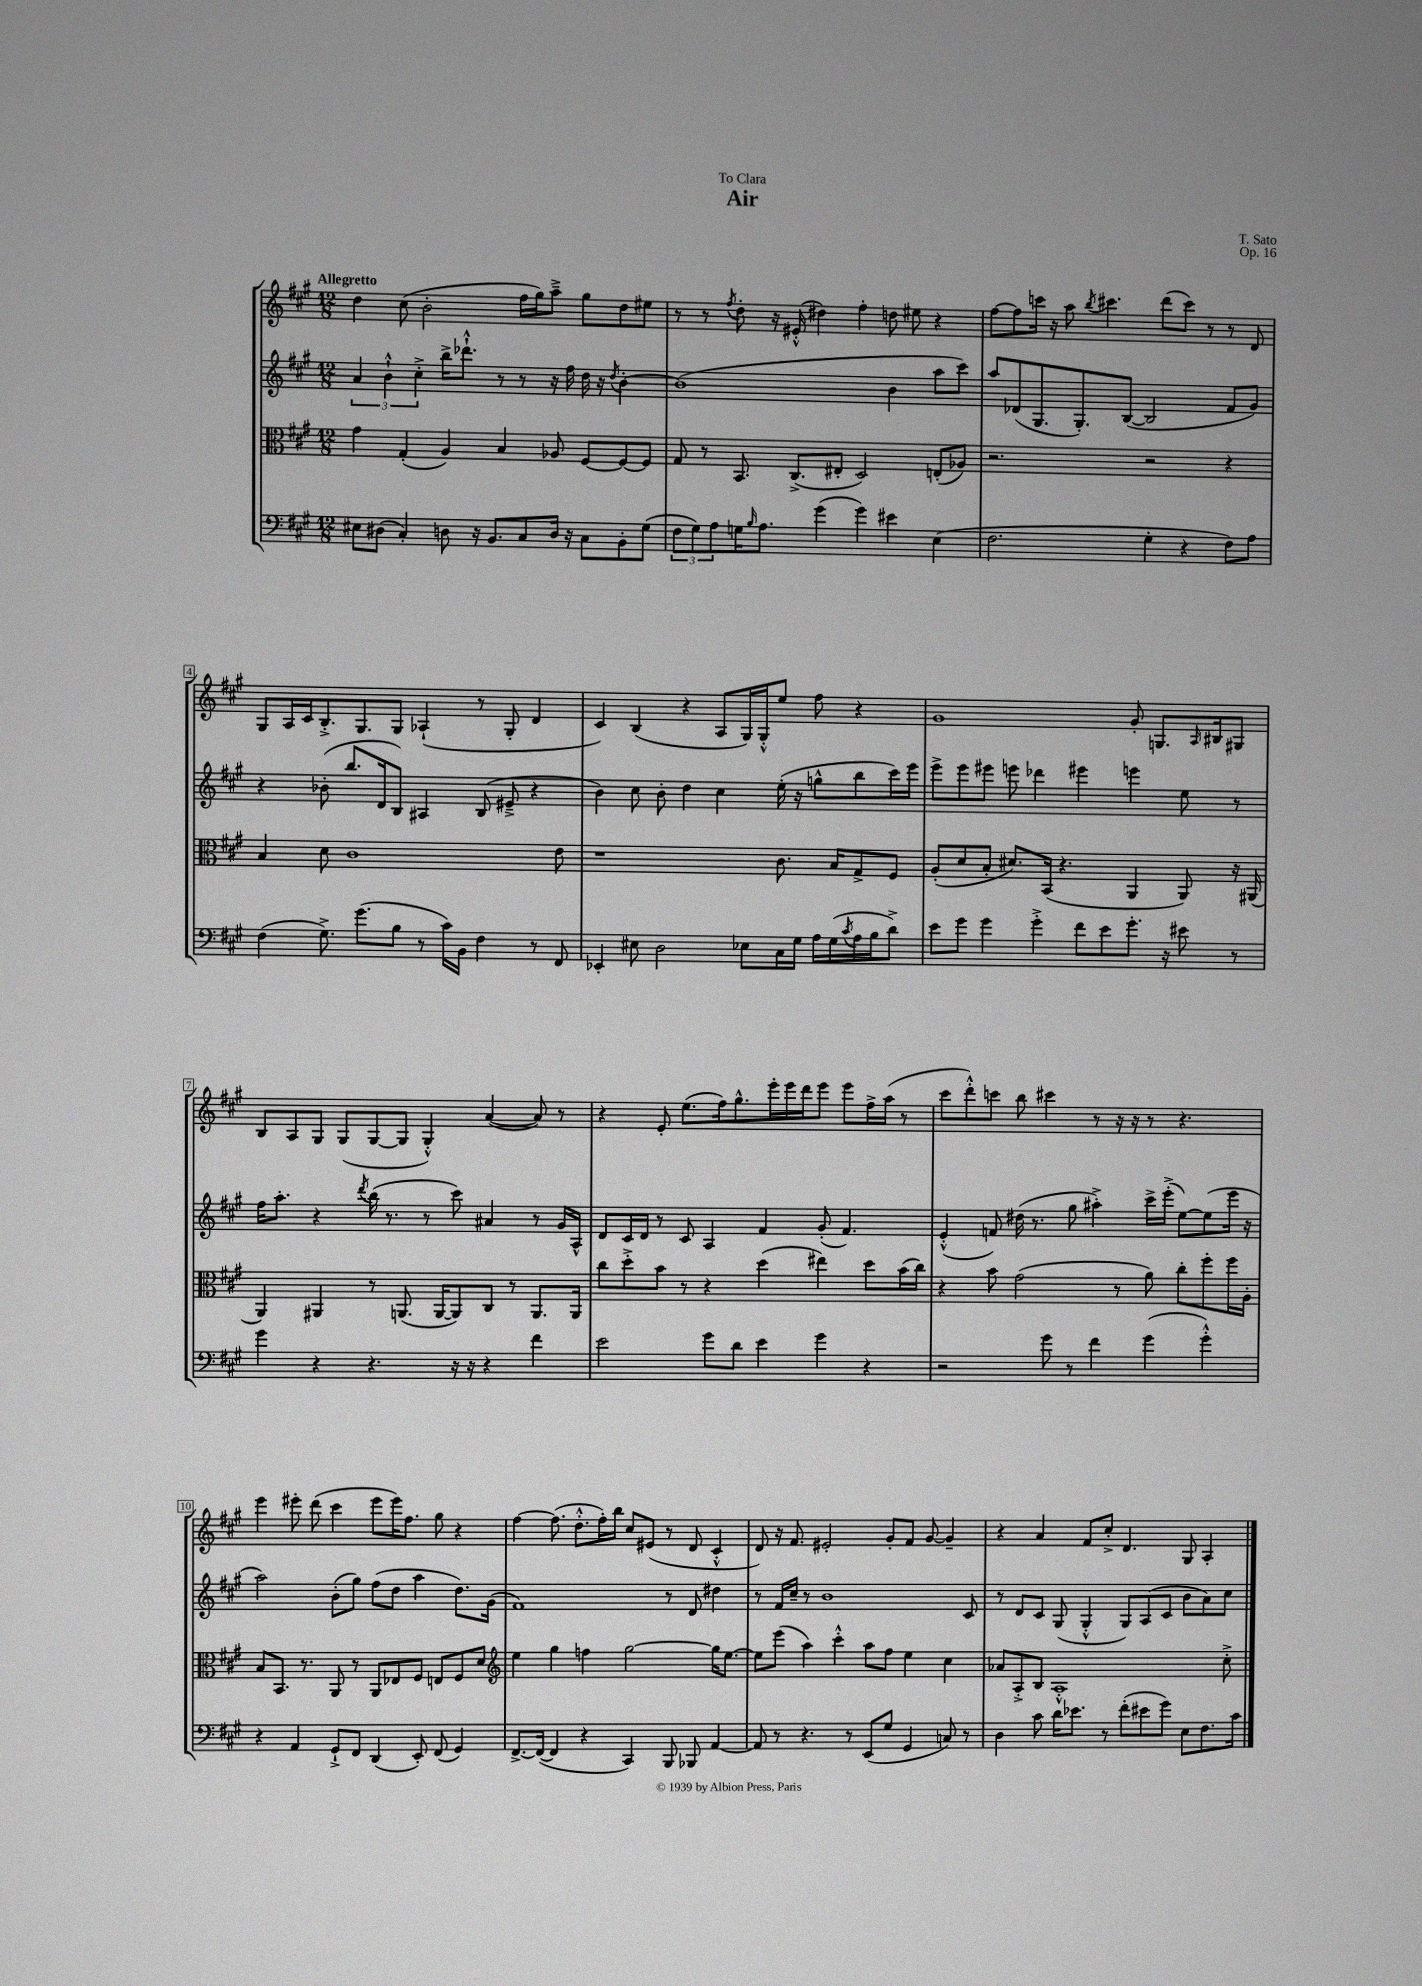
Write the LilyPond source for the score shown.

\header { title = "Air" composer = "T. Sato" dedication = "To Clara" opus = "Op. 16" }
<<
\new StaffGroup <<
\new Staff = "s0" {
    \clef treble \key a \major \numericTimeSignature \time 12/8 \tempo "Allegretto"
    d''4 cis''8( b'2-. fis''16 gis''16) a''8---> gis''8 d''8 eis''8 |
    r8 r8 \acciaccatura { fis''8 } d''8-. r16 eis'16-.-^( dis''4) fis''4-. d''8 eis''8 r4 |
    fis''8~ fis''8 c'''16 r16 a''8 \acciaccatura { b''8 } cis'''4. d'''8( cis'''8) r8 r8 d'8 |
    gis8 a16 cis'16 b8.-.-> gis8. gis8 aes4-!( r8 gis8-. d'4 |
    cis'4) b4( r4 a8 gis16) gis16-.-^ e''8 fis''8 r4 |
    gis'1 gis'8-. g8. \grace { a16 } bis16 gis8 |
    b8 a8 gis8 gis8( gis8~ gis8 gis4-.-^) a'4~( a'8) r8 |
    r4 e'8-. e''8.( fis''16) gis''8.-^ e'''16-. e'''16 d'''16 e'''8 e'''8 fis''16-> a''16( r8 |
    cis'''8 d'''8-.-^) c'''8 b''8 cis'''4 r8 r16 r16 r8 r4. |
    e'''4 eis'''8-. d'''8( cis'''4 eis'''8 eis'''16) fis''8. gis''8 r4 |
    fis''4~ fis''8.( d''8.-.-^ fis''16-.) b''16 cis''8 eis'8( r8 d'8 cis'4-.-^ |
    d'8) r16 fis'8. eis'2-. gis'8-. fis'8 gis'8~ gis'4-- |
    r4 a'4 fis'8 cis''8-.-> d'4. gis8 a4-. \bar "|." |
}
\new Staff = "s1" {
    \clef treble \key a \major \numericTimeSignature \time 12/8
    \tuplet 3/2 { a'4 b'4-!-^ cis''4-.-> } b''16-> des'''8.-!-^ r8 r8 r16 fis''16 d''16 r16 \acciaccatura { d''8 } b'4~-. |
    b'1( b'4 a''8 cis'''8) |
    a''8 des'8( gis8. gis8.-.) b8~( b2 fis'8 gis'8) |
    r4 bes'8-.( b''8. d'16 b8) ais4 b8( eis'8---> r4 |
    b'4) cis''8 b'8-. d''4 cis''4 e''16-.( r16 g''8-^ b''8 cis'''16) e'''16 |
    e'''8-> e'''8 eis'''8 e'''8 des'''4 eis'''4 e'''4 e''8 r8 |
    fis''16 a''8.-. r4 \acciaccatura { d'''8 } b''16( r8. r8 cis'''8) ais'4 r8 gis'16 a16-^ |
    d'8 cis'16 d'16 r8 cis'8 a4 fis'4 gis'8-.( fis'4.) |
    e'4-.-^( f'8) dis''16( r8. gis''8 ais''4-.->) cis'''16-> e'''16-.->( e''8~) e''8( e'''16 r16 |
    a''2) b'8-.( gis''8) fis''8( d''8 a''4 d''8.) gis'16( |
    fis'1) r8 d'8 dis''4 |
    r8 fis'16 cis''16-- r8 b'1 cis'8 |
    r8 d'8 cis'8 gis8( gis4-.-^ gis8) a8( cis'8 b'8 a'8) cis''8 \bar "|." |
}
\new Staff = "s2" {
    \clef alto \key a \major \numericTimeSignature \time 12/8
    gis'4 gis4-.( a4) b4 aes8 fis8~ fis8~ fis8 |
    gis8 r8 b,8. cis8.->( eis8-. d2) e8-.( aes8) |
    r2. r2 r4 |
    b4 d'8 cis'1 e'8 |
    r1 cis'8. b16 gis8-> fis8 |
    a8-.( d'8 b8-. dis'8.) b,16( r4. a,4 a,8) r16 ais,16( |
    a,4) ais,4 r8 a,8.( a,16~ a,8) cis8 r8 a,8. a,16 |
    cis''8 d''8-.-> b'8 r8 r4 d''4( eis''4) d''8 b'16( cis''16) |
    r4 b'8 gis'2( r8 a'8) cis''8-. fis''8-. fis''16 a16-. |
    b8 b,8. r8. a,8 r8 a,8 ees8 fis8 e8 fis8 d'8 |
    \clef treble e''4 gis''4 f''4 gis''2~ gis''16 e''8.~ |
    e''8 e'''8( a''4) cis'''4-.-^ a''8 fis''8 e''4 cis''4 |
    aes'8 a8-.-> b8 a1-.-^ cis''8-.-> \bar "|." |
}
\new Staff = "s3" {
    \clef bass \key a \major \numericTimeSignature \time 12/8
    eis8 dis8( cis4-.) d8 r16 b,8. cis8 d16 r16 cis8 b,8-. gis8( |
    \tuplet 3/2 { fis8 gis8) a8 } g16 \grace { b16 } a8. gis'4( gis'4) eis'4 e4( |
    fis2. gis4-. r4 fis8) a8 |
    fis4( gis8.->) gis'8.( b8 r8 cis'16) b,16 fis4 r8 fis,8 |
    ees,4-. eis8 d2 ees8 cis16 gis16 a16 gis16( \acciaccatura { cis'8 } a16 b16 d'8->) |
    e'8 gis'8 gis'4 gis'4-.-> fis'8 e'8 gis'8.-. r16 eis'8 r8 |
    gis'4 r4 r4. r16 r16 r4 fis'4 |
    e'2 gis'8 d'8 e'4 gis'4 r4 |
    r2 gis'8 r8 fis'4 gis'4( gis'4-.-^) |
    r4 a,4 gis,8-!-> fis,8 d,4( e,8-.) fis,8( gis,4) |
    fis,8.~-> fis,16~( fis,4 r4 cis,4) b,,8 bes,,8 a,4~ |
    a,8 r8 r4. r8 e,8( gis8 gis,4 c8) r8 |
    d4 cis'8 d'16 ees'8. r8 fis'8-.( eis'8 gis'8) e8 fis8. cis'16 \bar "|." |
}
>>
>>
\layout { \context { \Score \override BarNumber.stencil = #(make-stencil-boxer 0.1 0.3 ly:text-interface::print) } }
